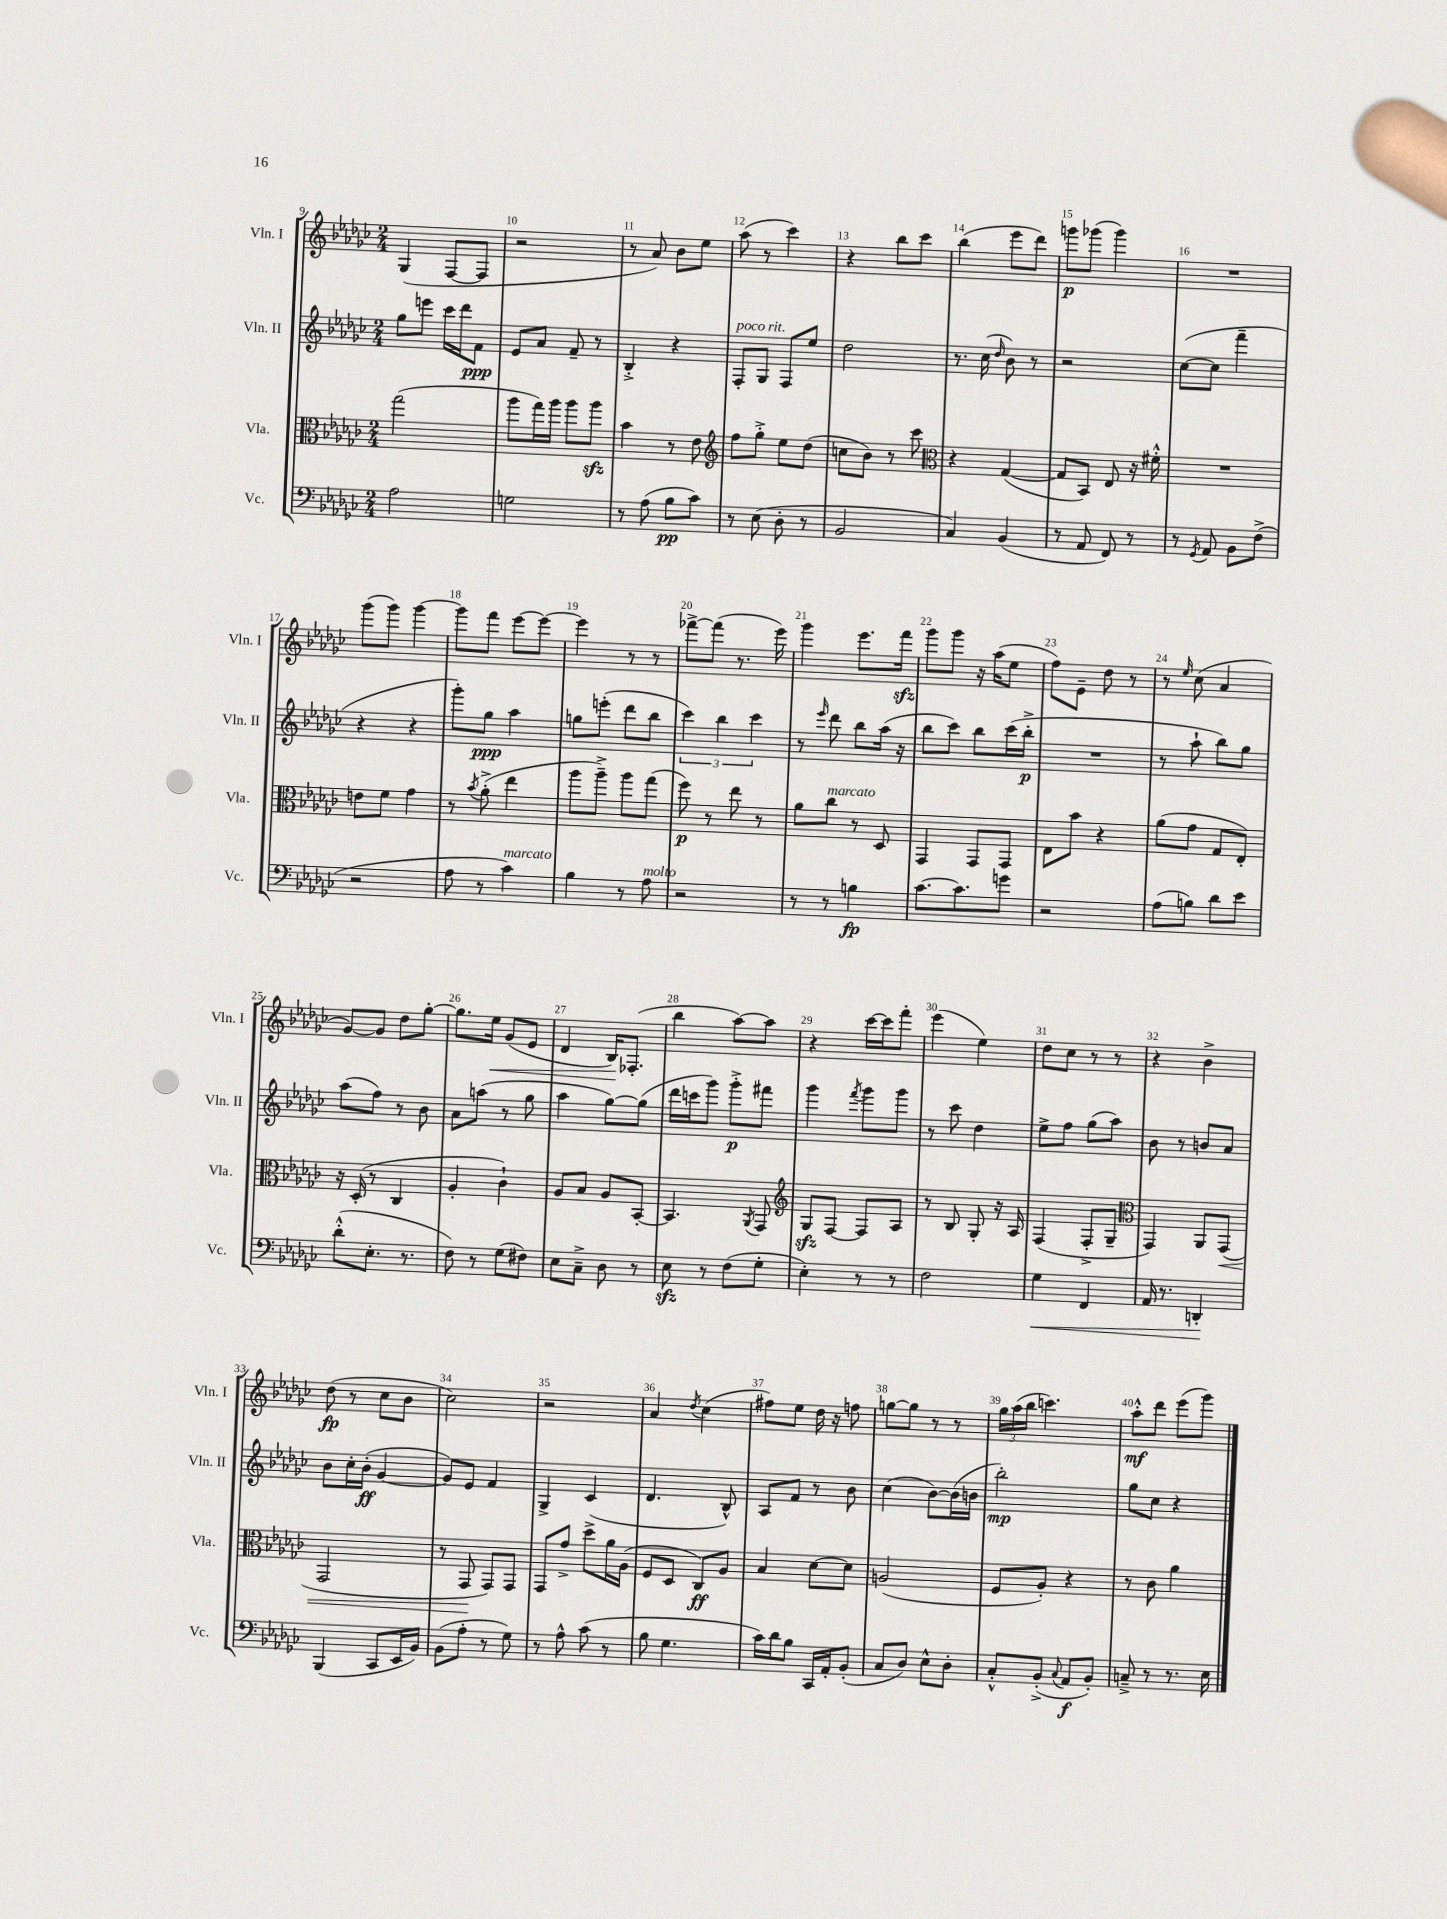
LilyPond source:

<<
\new StaffGroup <<
\new Staff = "s0" \with { instrumentName = "Vln. I" shortInstrumentName = "Vln. I" } {
    \clef treble \key ges \major \numericTimeSignature \time 2/4
    ges4( f8~ f8 |
    r2 |
    r8 aes'8) bes'8 ees''8 |
    aes''8( r8 ces'''4) |
    r4 bes''8 ces'''8 |
    bes''4( ees'''8 des'''8) |
    g'''8\p ges'''8( ges'''4) |
    R2 |
    ges'''8( ges'''8) ges'''4~ |
    ges'''8 f'''8 ees'''8~ ees'''8~ |
    ees'''4 r8 r8 |
    fes'''8~-> fes'''8( r8. ees'''16) |
    ges'''4 ees'''8. f'''16\sfz |
    ges'''8 ges'''8 r16 aes''16( ees''8 |
    f''8) ees'8-- des''8 r8 |
    r8 \grace { ees''16 } ces''8( aes'4 |
    ges'8~) ges'8 des''8 ges''8~-. |
    ges''8. ees''16\< ges'8( ees'8 |
    des'4 bes16\!) fes8.-.( |
    bes''4 aes''8~) aes''8 |
    r4 ces'''16~ ces'''16 f'''8-. |
    ees'''4( ees''4) |
    des''8 ces''8 r8 r8 |
    r4 bes'4-> |
    des''8\fp( r8 ces''8 bes'8 |
    ces''2) |
    r2 |
    aes'4 \acciaccatura { des''8 } ces''4( |
    fis''8) ees''8 des''16 r16 f''8 |
    g''8~ g''8 r8 r8 |
    \tuplet 3/2 { ges''16 aes''16( bes''16 } c'''4.) |
    aes''8-.-^\mf des'''8 ees'''8( ges'''8) \bar "|." |
}
\new Staff = "s1" \with { instrumentName = "Vln. II" shortInstrumentName = "Vln. II" } {
    \clef treble \key ges \major \numericTimeSignature \time 2/4
    ges''8 e'''8 ces'''16 des'''16 f'8\ppp |
    ees'8 aes'8 f'8-- r8 |
    bes4-.-> r4 |
    f8-.^\markup { \italic "poco rit." } ges8 f8 ees''8 |
    des''2 |
    r8. ces''16( \grace { des''16 } bes'8) r8 |
    r2 |
    ces''8~( ces''8 f'''4-- |
    r4 r4 |
    ges'''8-.) ges''8\ppp aes''4 |
    g''8 e'''8-.( des'''8 bes''8 |
    \tuplet 3/2 { ces'''4) bes''4 ces'''4 } |
    r8 \grace { ees'''16 } des'''8 bes''8 aes''16( r16 |
    bes''8 ces'''8) bes''8 ces'''16( bes''16-.->\p |
    R2 |
    r8 aes''8-! bes''8) ges''8 |
    aes''8( f''8) r8 bes'8 |
    aes'8 a''8( r8 ges''8 |
    aes''4 ges''8~) ges''8( |
    des'''16 c'''16 ges'''8) ges'''8-.->\p fis'''8 |
    ges'''4 \acciaccatura { f'''8 } ges'''8 ges'''8 |
    r8 ces'''8 des''4 |
    ees''8-> f''8 ges''8( aes''8) |
    bes'8 r8 b'8 aes'8 |
    bes'8 ces''16-. bes'16-.\ff( ges'4~ |
    ges'8) ees'8 f'4 |
    ges4-> ces'4( |
    des'4. bes8-^) |
    aes8 f'8 r8 bes'8 |
    ces''4( bes'8~) bes'16( b'16 |
    bes''2-.\mp) |
    ges''8 ces''8 r4 \bar "|." |
}
\new Staff = "s2" \with { instrumentName = "Vla." shortInstrumentName = "Vla." } {
    \clef alto \key ges \major \numericTimeSignature \time 2/4
    ges''2( |
    aes''8 ges''16) aes''16 aes''8 aes''8\sfz |
    bes'4 r8 ees'8 |
    \clef treble f''8 ges''8-.-> ees''8 des''8( |
    c''8 bes'8) r8 ces'''8 |
    \clef alto r4 ges4~( |
    ges8 bes,8) ees8 r16 fis'16-.-^ |
    R2 |
    e'8 f'8 ges'4 |
    r8 \acciaccatura { bes'8 } aes'8-.->( ees''4 |
    aes''8 aes''8--->) aes''8 ges''8( |
    f''8\p) r8 ees''8 r8 |
    aes'8 ces''8^\markup { \italic "marcato" } r8 des8 |
    ges,4 ges,8 ges,8 |
    ees8 bes'8 r4 |
    aes'8( ges'8 ges8 ees8-.) |
    r16 des16-.( r8 ces4 |
    aes4-. ces'4-!) |
    aes8 bes8 aes8 bes,8~-. |
    bes,4. \acciaccatura { aes,8 } ges,8 |
    \clef treble ges8\sfz f8~ f8 aes8 |
    r8 bes8 ges8-. r16 aes16 |
    f4( f8-.-> ges8-- |
    \clef alto ges,4) aes,8 ges,8\<( |
    ges,2 |
    r8 ges,8\! ges,8) ges,8 |
    ges,8 ges'8-> des''8-> aes'16 aes16( |
    f8 des8 ces8\ff) aes8 |
    bes4 des'8~ des'8 |
    a2( |
    f8 aes8-.) r4 |
    r8 ces'8 aes'4 \bar "|." |
}
\new Staff = "s3" \with { instrumentName = "Vc." shortInstrumentName = "Vc." } {
    \clef bass \key ges \major \numericTimeSignature \time 2/4
    aes2 |
    g2 |
    r8 aes8( bes8\pp ces'8) |
    r8 ees8( des8-. r8 |
    bes,2 |
    ces4) bes,4( |
    r8 aes,8 f,8) r8 |
    r8 \acciaccatura { ges,8 } aes,8 bes,8 f8->( |
    r2 |
    aes8 r8 ces'4^\markup { \italic "marcato" }) |
    bes4 r8 aes8^\markup { \italic "molto" } |
    r2 |
    r8 r8 b4\fp |
    ces'8.~ ces'8. g'8 |
    r2 |
    aes8( b8) des'8 ees'8 |
    des'8-.-^( ees8.-. r8. |
    f8) r8 ges8( fis8) |
    ees8 ces8---> des8 r8 |
    ees8\sfz r8 f8( ges8-. |
    ees4-.) r8 r8 |
    f2 |
    ges4\< f,4 |
    aes,16 r8. d,4-.\! |
    bes,,4( ces,8 ees,16 bes,16) |
    bes,8( aes8-. r8 ges8) |
    r8 aes8-^ ces'8( r8 |
    bes8 ges4. |
    ces'16) des'16 bes8 ces,16 aes,16-. bes,8-.( |
    ces8 des8) ees8-^ des8-. |
    ces8-.-^ bes,8-.->( \appoggiatura { ces8 } aes,8\f bes,8-.) |
    c8---> r8 r8. ees16 \bar "|." |
}
>>
>>
\layout { \context { \Score currentBarNumber = #9 \override BarNumber.break-visibility = ##(#f #t #t) barNumberVisibility = #all-bar-numbers-visible } }
